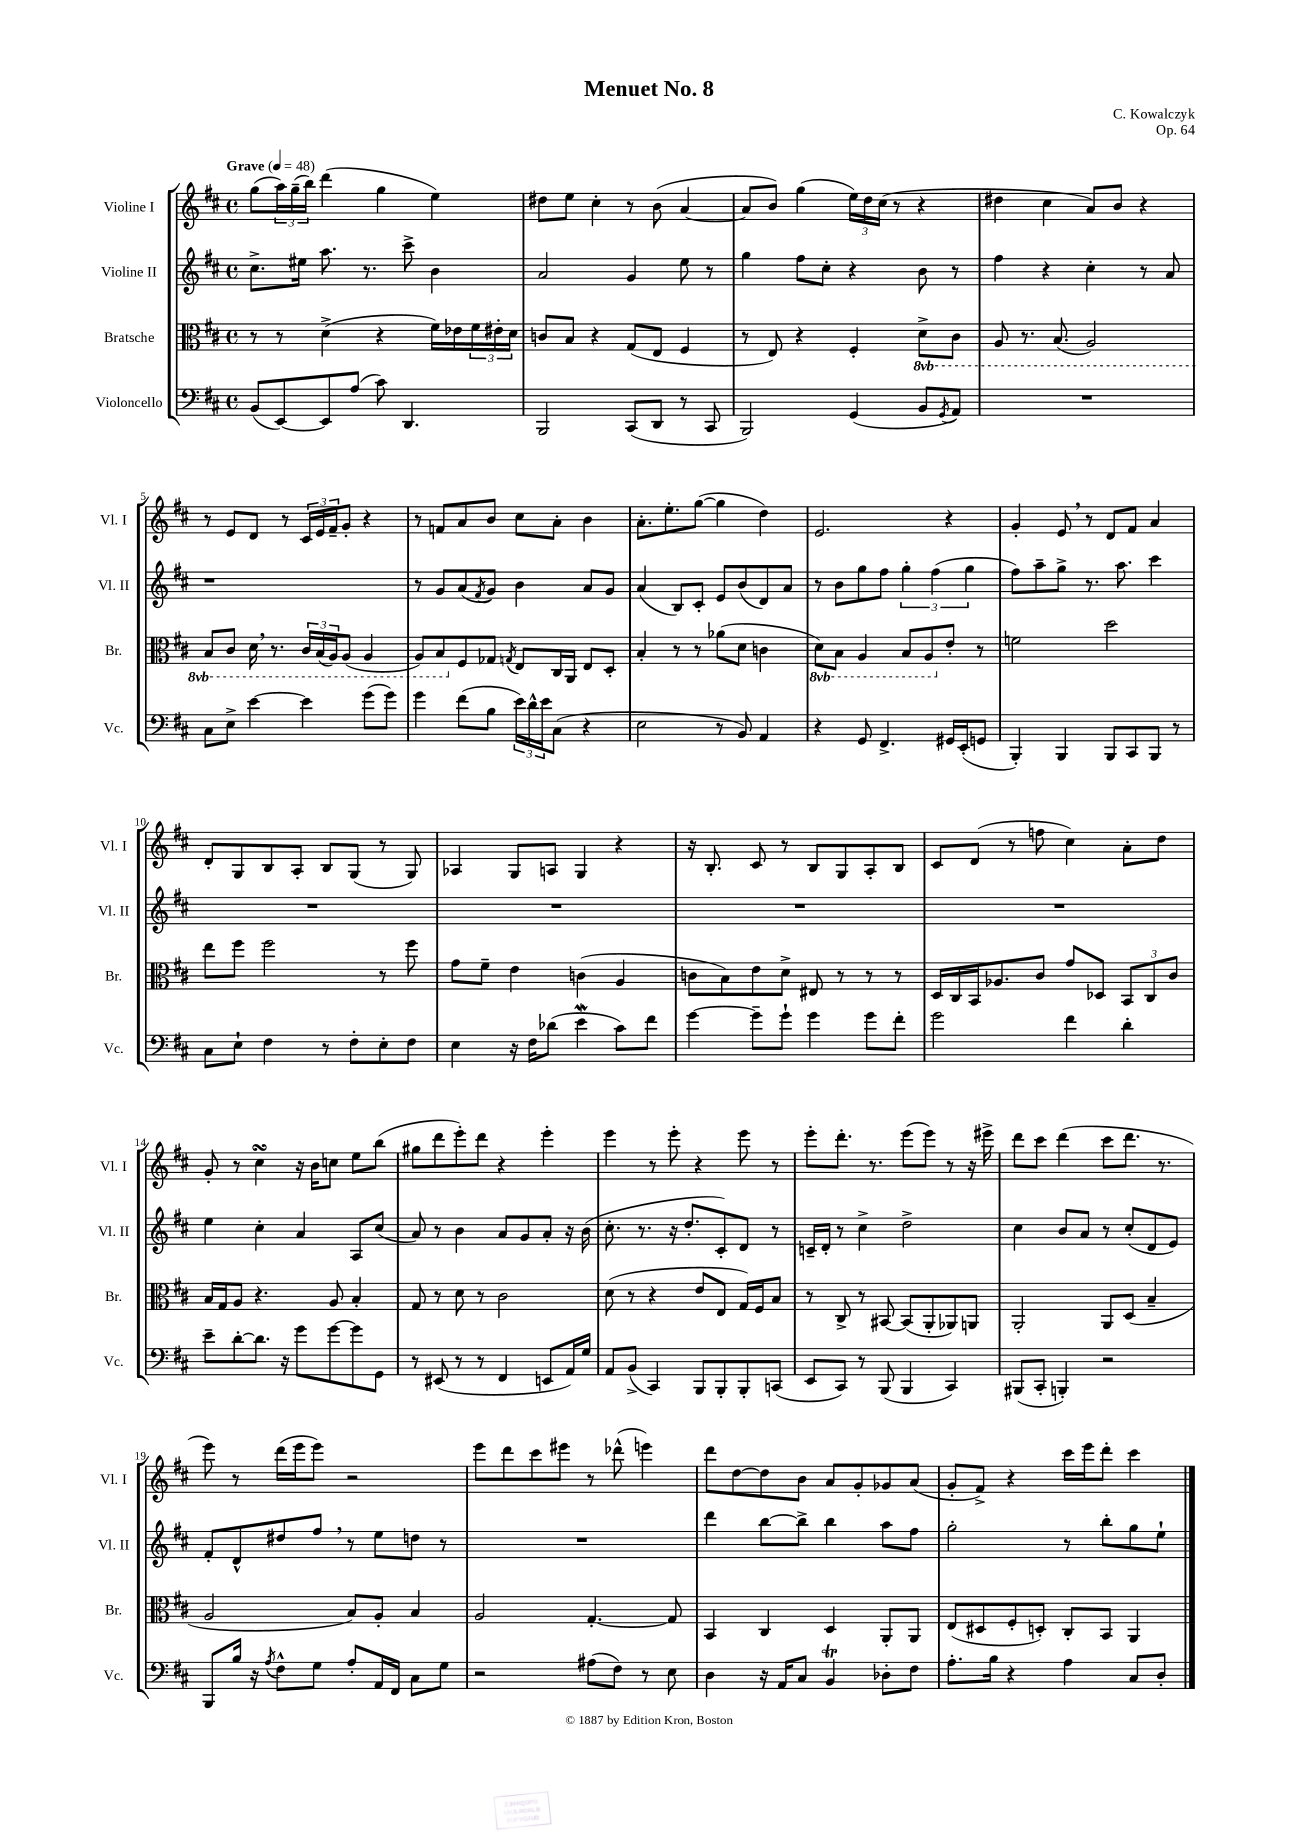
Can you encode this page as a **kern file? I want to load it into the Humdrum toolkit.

**kern	**kern	**kern	**kern
*part4	*part3	*part2	*part1
*staff4	*staff3	*staff2	*staff1
*I"Violoncello	*I"Bratsche	*I"Violine II	*I"Violine I
*I'Vc.	*I'Br.	*I'Vl. II	*I'Vl. I
*clefF4	*clefC3	*clefG2	*clefG2
*k[f#c#]	*k[f#c#]	*k[f#c#]	*k[f#c#]
*M4/4	*M4/4	*M4/4	*M4/4
*met(c)	*met(c)	*met(c)	*met(c)
*MM48	*MM48	*MM48	*MM48
=1	=1	=1	=1
!	!	!	!LO:TX:a:B:t=Grave
(8BB/L	8r	8.cc#^\L	(8gg\L
[8EE/)	8r	.	24aa\L)
.	.	.	(24gg~\
.	.	16ee#X\Jk	.
.	.	.	24bb\JJ)
8EE/]	(4d^\	8.aa\	(4ddd\
(8A/J	.	.	.
.	.	8.r	.
8c#\)	4r	.	4gg\
4.DD/	.	8ccc#^\	.
.	16f#\LL)	4b\	4ee\)
.	16e-X\	.	.
.	24f#\	.	.
.	24e#X'\	.	.
.	24d\JJ	.	.
=2	=2	=2	=2
2BBB/	8cn/L	2a/	8dd#X\L
.	8B/J	.	8ee\J
.	4r	.	4cc#'\
(8CC#/L	(8G/L	4g/	8r
8DD/J	8E/J	.	(8b\
8r	4F#/	8ee\	[4a/
8CC#/	.	8r	.
=3	=3	=3	=3
2BBB/)	8r	4gg\	8a/L]
.	8E/)	.	8b/J)
.	4r	8ff#\L	(4gg\
.	.	8cc#'\J	.
(4GG/	4F#'/	4r	24ee\LL)
.	.	.	24dd\
.	.	.	(24cc#\JJ
.	.	.	8r
*	*8ba	*	*
8BB/L	8D^\L	8b\	4r
8qGG/	.	.	.
8AA/J)	8C#\J	8r	.
=4	=4	=4	=4
1r	8AA/	4ff#\	4dd#X\
.	8.r	.	.
.	.	4r	4cc#\
.	(8.BB/	.	.
.	2AA/)	4cc#'\	8a/L)
.	.	.	8b/J
.	.	8r	4r
.	.	8a/	.
!!LO:LB:g=z
=5	=5	=5	=5
8C#\L	8BB/L	1r	8r
8E^\J	8C#/J	.	8e/L
[4e\	16D,\	.	8d/J
.	8.r	.	.
.	.	.	8r
4e\]	24C#/LL	.	24c#/LL
.	(24BB/	.	24e/
.	24AA/J)	.	24f#~/J
.	(8AA/J	.	8g'/J
(8g\L	4AA/	.	4r
8g\J)	.	.	.
=6	=6	=6	=6
4g\	8AA/L)	8r	8r
.	8BB/	8g/L	8fn/L
*	*X8ba	*	*
(8f#\L	8F#/	(8a/	8a/
.	.	8qf#/	.
8B\J	8G-X/J	8g/J)	8b/J
.	8qGn/	.	.
24e\LL)	8E/L	4b\	8cc#\L
24d^^\	.	.	.
24e\J	.	.	.
(8C#\J	16C#/L	.	8a'\J
.	16AA/JJ	.	.
4r	8E/L	8a/L	4b\
.	8D'/J	8g/J	.
=7	=7	=7	=7
2E\	4B'/	(4a/	8.a'\L
.	.	.	8.ee'\
.	8r	8B/L)	.
.	8r	8c#'/J	([8gg\J
8r	(8a-X\L	8e/L	4gg\]
8BB/)	8d\J	(8b/	.
4AA/	4cn\	8d/)	4dd\)
.	.	8a/J	.
=8	=8	=8	=8
*	*8ba	*	*
4r	8D\L)	8r	2.e/
.	8BB\J	8b\L	.
8GG/	4AA/	8gg\	.
4.FF#^/	.	8ff#\J	.
.	8BB/L	6gg'\	.
.	8AA/	.	.
.	.	(6ff#\	.
*	*X8ba	*	*
16GG#X/LL	8e'/J	.	4r
(16EE'/J	.	.	.
.	.	6gg\	.
8GGn/J	8r	.	.
=9	=9	=9	=9
4BBB'/)	2fn\	8ff#\L)	4g'/
.	.	8aa~\	.
4BBB/	.	8gg^\J	8e,/
.	.	8.r	8r
8BBB/L	2dd\	.	8d/L
.	.	8.aa\	.
8CC#/	.	.	8f#/J
8BBB/J	.	4ccc#\	4a/
8r	.	.	.
!!LO:LB:g=z
=10	=10	=10	=10
8C#\L	8ee\L	1r	8d'/L
8E`\J	8ff#\J	.	8G/
4F#\	2ff#\	.	8B/
.	.	.	8A'/J
8r	.	.	8B/L
8F#'\L	.	.	(8G/J
8E'\	8r	.	8r
8F#\J	8ff#\	.	8G/)
=11	=11	=11	=11
4E\	8g\L	1r	4A-X/
.	8f#~\J	.	.
16r	4e\	.	8G/L
16F#\KL	.	.	.
(8d-X\J	.	.	8An/J
4eW\	(4cn\	.	4G/
8c#\L)	4A/	.	4r
8f#\J	.	.	.
=12	=12	=12	=12
[4g\	8cn\L	1r	16r
.	.	.	8.B'/
.	8B\)	.	.
8g~\L]	8e\	.	8c#/
8g`\J	8d^\J	.	8r
4g\	8E#X/	.	8B/L
.	8r	.	8G/
8g\L	8r	.	8A'/
8f#'\J	8r	.	8B/J
=13	=13	=13	=13
2g\	16D/LL	1r	8c#/L
.	16C#/	.	.
.	16BB/J	.	(8d/J
.	8.A-X/	.	.
.	.	.	8r
.	8c#/J	.	8ffn\
4f#\	8g/L	.	4cc#\)
.	8D-X/J	.	.
4d'\	12BB/L	.	8a'\L
.	12C#/	.	.
.	.	.	8dd\J
.	12c#/J	.	.
!!LO:LB:g=z
=14	=14	=14	=14
8e~\L	16B/LL	4ee\	8g'/
.	16G/J	.	.
[8d'\	8A/J	.	8r
8.d\J]	4.r	4cc#'\	4cc#sSsS\
16r	.	.	.
8g\L	.	4a/	16r
.	.	.	16b\KL
[8g\	8A/	.	8ccn\J
8g\]	4B'/	8A/L	8ee\L
8GG\J	.	(8cc#/J	(8bb\J
=15	=15	=15	=15
8r	8G/	8a/)	8gg#X\L
(8EE#X/	8r	8r	8ddd\
8r	8d\	4b\	8eee'\)
8r	8r	.	8ddd\J
4FF#/	2c#\	8a/L	4r
.	.	8g/	.
8EEn/L	.	8a'/J	4eee'\
16AA/L)	.	16r	.
16G/JJ	.	(16b\	.
=16	=16	=16	=16
8AA/L	(8d\	8.cc#'\	4eee\
(8BB^/J	8r	.	.
.	.	8.r	.
4CC#/)	4r	.	8r
.	.	16r	8eee'\
.	.	8.dd'/L	.
8BBB/L	8e/L	.	4r
8BBB'/	8E/J	8c#'/)	.
8BBB'/	16G/LL)	8d/J	8eee\
.	16F#/J	.	.
(8CCn/J	8B/J	8r	8r
=17	=17	=17	=17
8EE/L	8r	16cn~/LL	8eee'\L
.	.	16d'/JJ	.
8CC#/J)	8C#^/	8r	8.ddd'\J
8r	8r	4cc#^\	.
.	.	.	8.r
(8BBB/	[8BB#X/	.	.
4BBB/	(8BB#/L]	2dd^\	(8eee\L
.	8AA'/	.	8eee\J)
4CC#/)	8AA-X/)	.	8r
.	8AAn/J	.	16r
.	.	.	16eee#X^\
=18	=18	=18	=18
(8BBB#X/L	2AA'/	4cc#\	8ddd\L
8CC#'/J	.	.	8ccc#\J
4BBBn'/)	.	8b/L	(4ddd\
.	.	8a/J	.
2r	8AA/L	8r	8ccc#\L
.	(8D/J	(8cc#'/L	8.ddd\J
.	4B~/	8d/	.
.	.	.	8.r
.	.	8e/J)	.
!!LO:LB:g=z
=19	=19	=19	=19
8BBB/L	2A/	8f#'/L	8eee\)
16B/Jk	.	8d^^/	8r
16r	.	.	.
8qA/	.	.	.
8F#^^\L	.	8dd#X/	(16ddd\LL
.	.	.	16eee\J
8G\J	.	8ff#,/J	8eee\J)
8A'/L	8B/L)	8r	2r
16AA/L	8A'/J	8ee\L	.
16FF#/JJ	.	.	.
8C#\L	4B/	8ddn\J	.
8G\J	.	8r	.
=20	=20	=20	=20
2r	2A/	1r	8eee\L
.	.	.	8ddd\
.	.	.	8ccc#\
.	.	.	8eee#X\J
(8A#X\L	[4.G'/	.	8r
8F#\J)	.	.	(8ddd-X^^\
8r	.	.	4eeen\)
8E\	8G/]	.	.
=21	=21	=21	=21
4D\	4BB/	4ddd\	8ddd\L
.	.	.	[8dd\
16r	4C#/	[8bb\L	8dd\]
16AA/KL	.	.	.
8C#/J	.	8bb^\J]	8b\J
4BBT/	4D/	4bb\	8a/L
.	.	.	8g'/
8D-X'\L	8AA'/L	8aa\L	8g-X/
8F#\J	8AA/J	8ff#\J	(8a/J
=22	=22	=22	=22
8.A'\L	(8E/L	2gg'\	8g'/L
.	8D#X/	.	8f#^/J)
16B\Jk	.	.	.
4r	8F#'/	.	4r
.	8Dn'/J)	.	.
4A\	8C#'/L	8r	16ccc#\LL
.	.	.	16eee\J
.	8BB/J	8bb'\L	8ddd'\J
8C#/L	4AA/	8gg\	4ccc#\
8D'/J	.	8ee`\J	.
==	==	==	==
*-	*-	*-	*-
